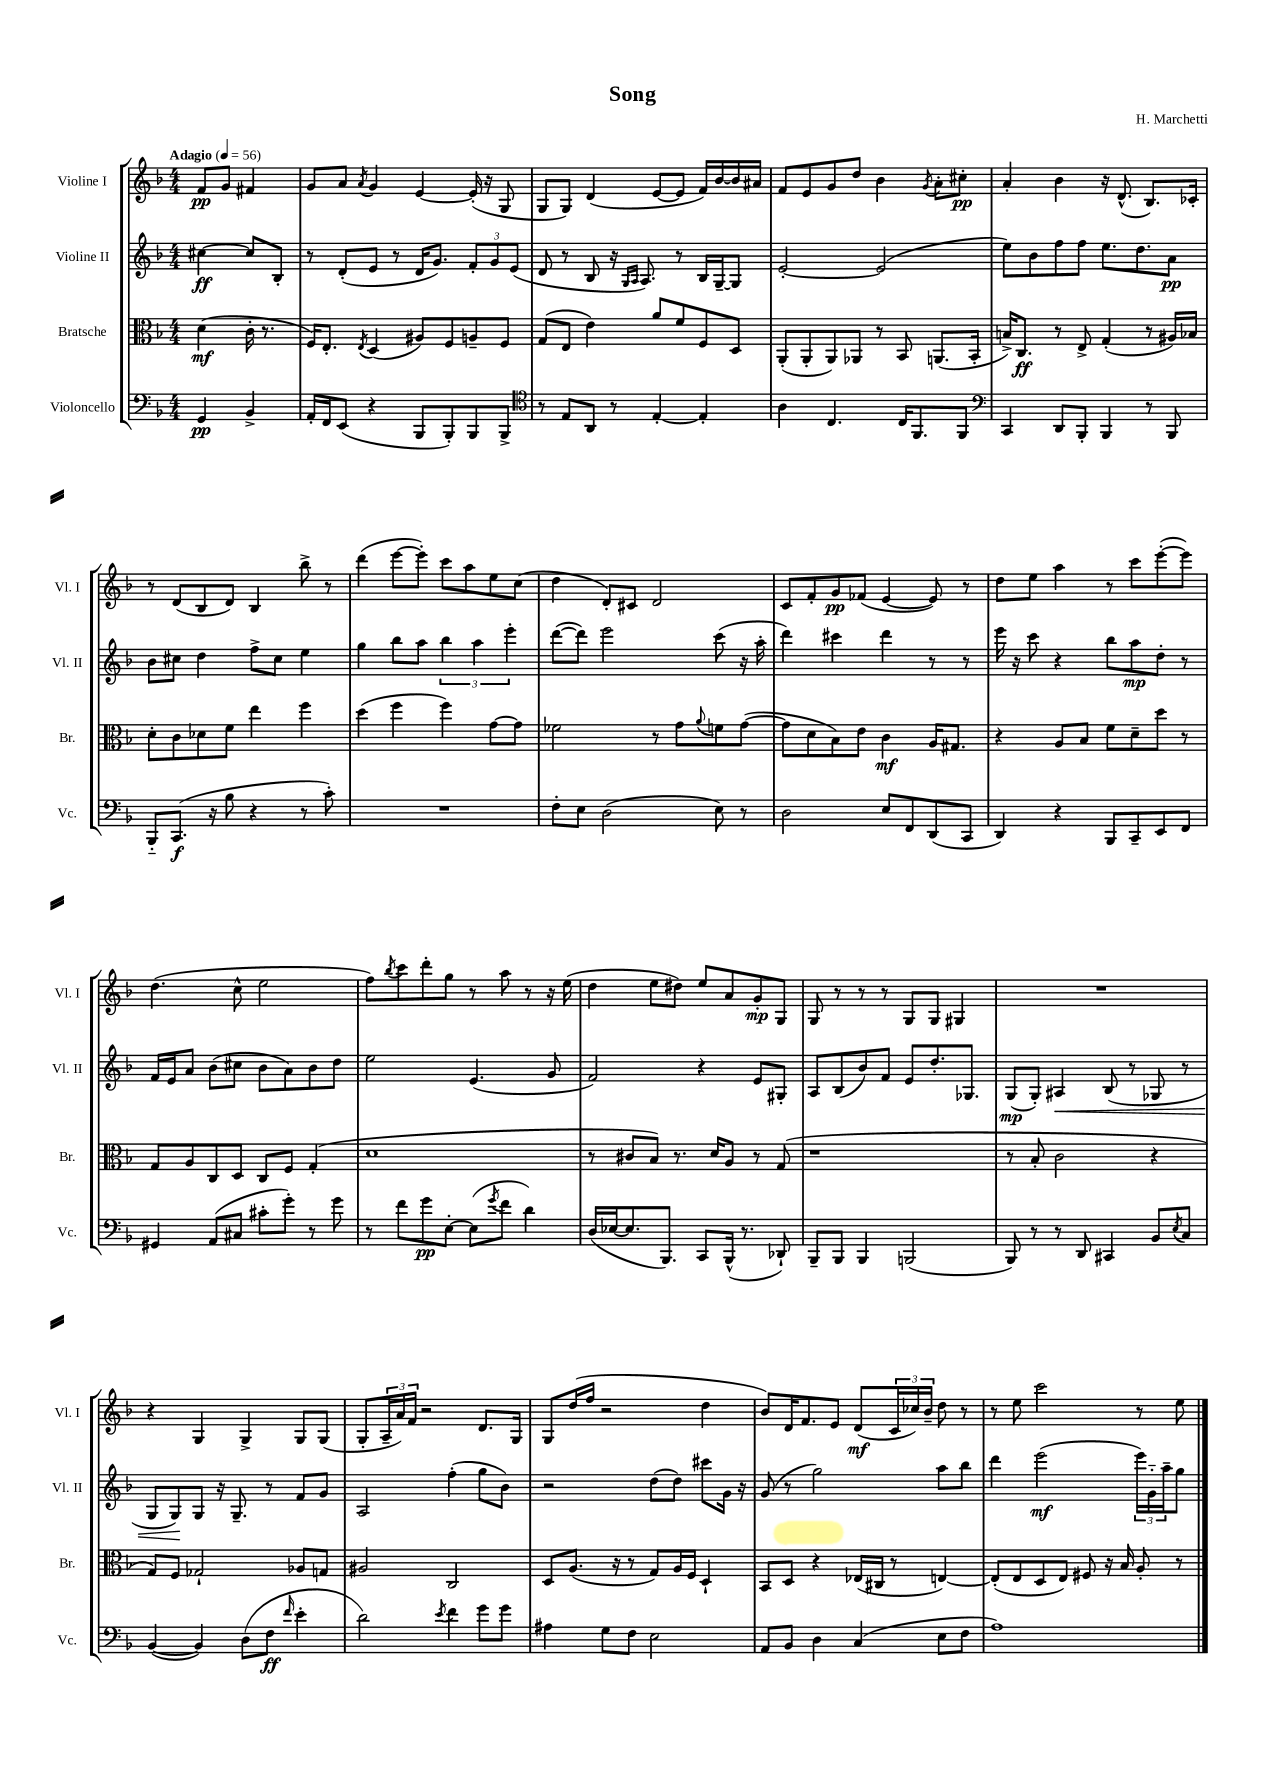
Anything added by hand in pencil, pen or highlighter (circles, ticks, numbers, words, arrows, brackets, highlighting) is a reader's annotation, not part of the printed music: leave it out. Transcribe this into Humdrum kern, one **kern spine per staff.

**kern	**kern	**kern	**kern
*staff4	*staff3	*staff2	*staff1
*clefF4	*clefC3	*clefG2	*clefG2
*k[b-]	*k[b-]	*k[b-]	*k[b-]
*M4/4	*M4/4	*M4/4	*M4/4
*MM56	*MM56	*MM56	*MM56
4GG	(4d	[4cc#	8f
.	.	.	8g
4BB-^	16c'	8cc#]	4f#
.	8.r	.	.
.	.	8B-'	.
=	=	=	=
16AA'	16F)	8r	8g
16FF	8.E'	.	.
(8EE	.	(8d'	8a
.	8qE	.	8qa
4r	(4D	8e	4g
.	.	8r	.
8BBB-	8A#)	16d	[4e
.	.	8.g)	.
8BBB-')	8F	.	.
8BBB-	8A~	12f'	(16e']
.	.	.	16r
.	.	12g	.
8BBB-^	8F	.	8G
.	.	(12e	.
=	=	=	=
*clefC4	*	*	*
8r	(8G	8d	8G
8E	8E	8r	8G)
8AA	4e)	8B-	(4d
8r	.	16r	.
.	.	16qqG	.
.	.	16qqA	.
.	.	8.A)	.
[4E'	8a	.	[8e
.	8f	8r	8e]
4E']	8F	16B-	16f)
.	.	[16G~	[16b-
.	8D	8G]	16b-]
.	.	.	16a#
=	=	=	=
4A	(8AA'	[2e'	8f
.	8AA'	.	8e
4.C	8AA)	.	8g
.	8AA-	.	8dd
.	8r	(2e]	4b-
16C	8BB-	.	.
8.FF	.	.	.
.	.	.	8qg
.	(8.AA	.	8a'
8FF	.	.	8cc#'
.	16BB-'	.	.
=	=	=	=
*clefF4	*	*	*
4CC	16B^)	8ee)	4a'
.	8.C	.	.
.	.	8b-	.
8DD	8r	8ff	4b-
8BBB-'	8E^	8ff	.
4BBB-	(4G'	8.ee	16r
.	.	.	(8.d^^
.	.	8.dd	.
8r	8r	.	8.B-)
8BBB-	16A#)	8a	.
.	16B-	.	16c-'
=	=	=	=
8BBB-'~	8d'	8b-	8r
(8.CC	8c	8cc#	(8d
.	8d-	4dd	8B-
16r	.	.	.
8B-	8f	.	8d)
4r	4ee	8ff^	4B-
.	.	8cc#	.
8r	4ff	4ee	8bb-^
8c')	.	.	8r
=	=	=	=
1r	(4dd	4gg	(4ddd
.	4ff	8bb-	[8eee
.	.	8aa	8eee'])
.	4ff)	6bb-	8ccc
.	.	.	8aa
.	.	6aa	.
.	[8g	.	8ee
.	.	6eee'	.
.	8g]	.	(8cc
=	=	=	=
8F'	2f-	([8ddd	4dd
8E	.	8ddd])	.
(2D	.	2eee	8d')
.	.	.	8c#
.	8r	.	2d
.	8g	.	.
.	8qqa	.	.
8E)	8f	(8ccc	.
8r	([8g	16r	.
.	.	16aa'	.
=	=	=	=
2D	8g]	4ddd)	8c
.	8d	.	8f'
.	8B-)	4ccc#	8g
.	8e	.	(8f-
8E	4c	4ddd	[4e
8FF	.	.	.
(8DD	16A	8r	8e])
.	8.G#	.	.
8CC	.	8r	8r
=	=	=	=
4DD)	4r	16eee	8dd
.	.	16r	.
.	.	8ccc	8ee
4r	8A	4r	4aa
.	8B-	.	.
8BBB-	8f	8bb-	8r
8CC~	8d~	8aa	8ccc
8EE	8dd	8dd'	([8eee'
8FF	8r	8r	8eee])
=	=	=	=
4GG#	8G	16f	(4.dd
.	.	16e	.
.	8A	8a	.
(8AA	8C	(8b-	.
8C#	8D	8cc#	8cc^^
8c#'	8C	8b-	2ee
8g')	8F	8a)	.
8r	(4G'	8b-	.
8g	.	8dd	.
=	=	=	=
8r	1d	2ee	8ff)
.	.	.	8qbb-
8f	.	.	8ccc
8g	.	.	8ddd'
[8E'	.	.	8gg
(8E]	.	(4.e	8r
8qg	.	.	.
8f	.	.	8aa
4d)	.	.	8r
.	.	8g	16r
.	.	.	(16ee
=	=	=	=
(16D	8r	2f)	4dd
[16E-	.	.	.
8.E-]	8c#	.	.
.	8B-)	.	8ee
8.BBB-)	.	.	.
.	8.r	.	8dd#)
8CC	.	4r	8ee
.	16d	.	.
(16BBB-^^	8A	.	8a
8.r	.	.	.
.	8r	8e	8g'
8DD-`)	(8G	8G#'	8G
=	=	=	=
8BBB-~	1r	8A	8G
8BBB-	.	(8B-	8r
4BBB-	.	8b-)	8r
.	.	8f	8r
(2BBB	.	8e	8G
.	.	8.dd'	8G
.	.	.	4G#
.	.	8.G-	.
=	=	=	=
8BBB-)	8r	(8G	1r
8r	8B-'	8G')	.
8r	2c	4A#	.
8DD	.	.	.
4CC#	.	(8B-	.
.	.	8r	.
8BB-	4r	8G-	.
8qE	.	.	.
8C	.	8r	.
=	=	=	=
([4BB-	8G)	8G	4r
.	8F	8G)	.
4BB-])	2G-`	8G	4G
.	.	16r	.
.	.	8.G~	.
(8D	.	.	4G^
8F	.	8r	.
16qqf	.	.	.
4e'	8A-	8f	8G
.	8G	8g	(8G
=	=	=	=
2d)	2A#	2A	8G'
.	.	.	24A~
.	.	.	24a)
.	.	.	24f
.	.	.	2r
8qe	.	.	.
4f	2C	(4ff'	.
8g	.	8gg	8.d
8g	.	8b-)	.
.	.	.	16G
=	=	=	=
4A#	8D	2r	8G
.	(8.A	.	(16dd
.	.	.	16ff
8G	.	.	2r
.	16r	.	.
8F	8r	.	.
2E	8G)	(8dd	.
.	16A	8dd)	.
.	16F	.	.
.	4D`	8ccc#	4dd
.	.	16g	.
.	.	16r	.
=	=	=	=
8AA	8BB-	(8g	8b-)
8BB-	8D	8r	16d
.	.	.	8.f
4D	4r	2gg)	.
.	.	.	8e
(4C	(16E-	.	(8d
.	16C#	.	.
.	8r	.	24c
.	.	.	24cc-)
.	.	.	24b-~
8E	[4E)	8aa	8dd
8F	.	8bb-	8r
=	=	=	=
1A)	(8E']	4ddd	8r
.	8E	.	8ee
.	8D	(2eee	2ccc
.	8E)	.	.
.	8F#	.	.
.	16r	.	.
.	16B-	.	.
.	8A'	24eee)	8r
.	.	24g'~	.
.	.	24aa~	.
.	8r	8gg	8ee
==	==	==	==
*-	*-	*-	*-
